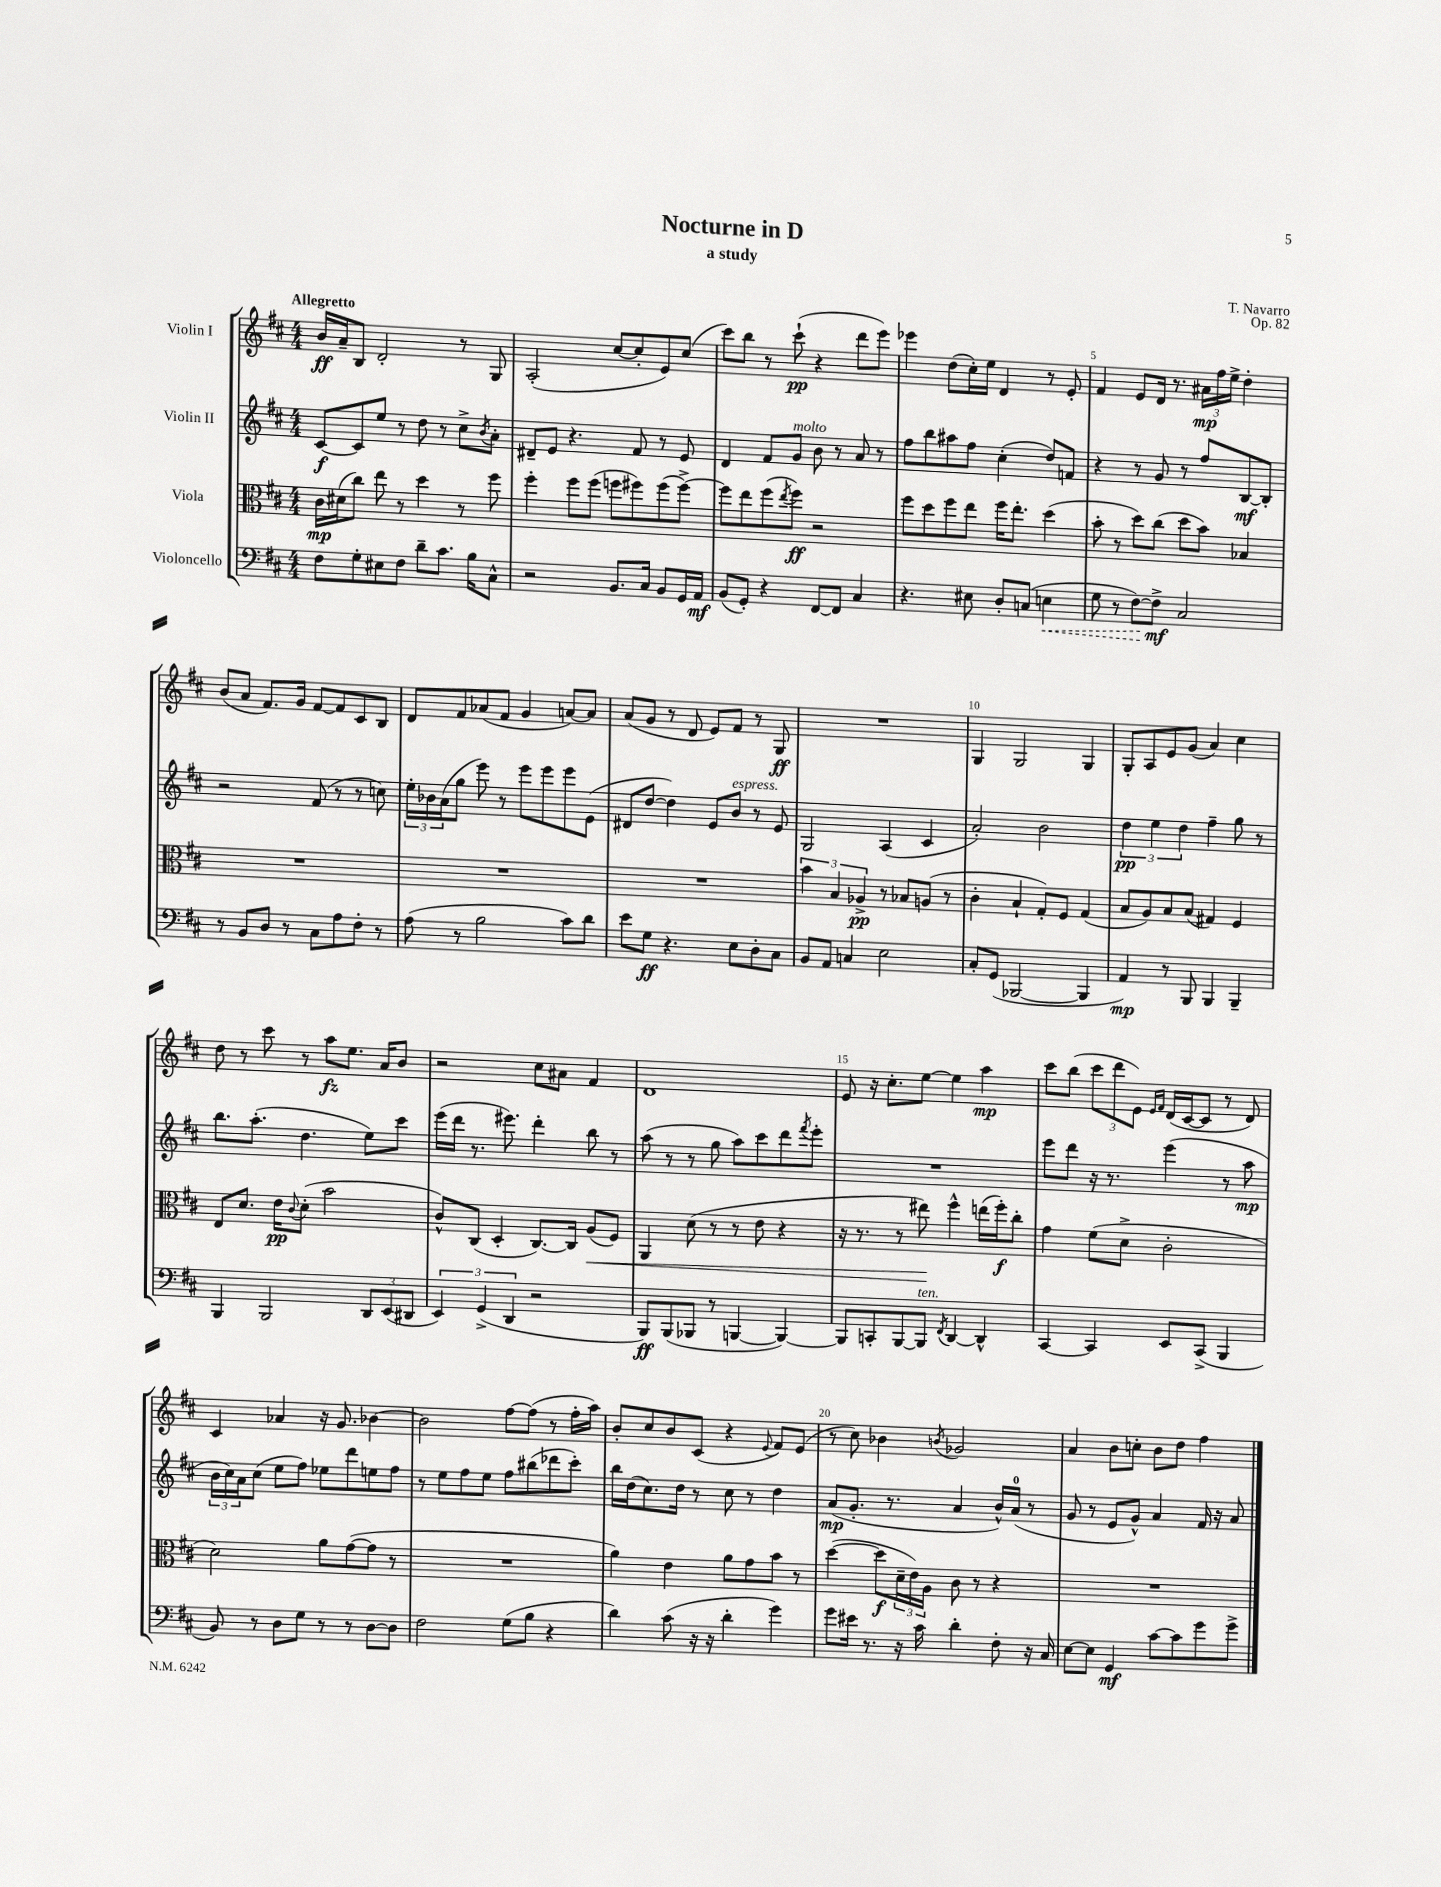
\header { title = "Nocturne in D" composer = "T. Navarro" subtitle = "a study" opus = "Op. 82" }
<<
\new StaffGroup <<
\new Staff = "s0" \with { instrumentName = "Violin I" } {
    \clef treble \key d \major \numericTimeSignature \time 4/4 \tempo "Allegretto"
    b'16\ff a'16-- b8 d'2-. r8 g8 |
    a2-.( cis''8~ cis''8-. e'8) cis''8( |
    cis'''8) b''8 r8 cis'''8-!\pp( r4 d'''8 e'''8) |
    ees'''4 d''8( cis''16-.) e''16 d'4 r8 e'8-. |
    fis'4 e'8 d'16 r8. \tuplet 3/2 { ais'16\mp fis''16 e''16-> } d''4-. |
    b'8( a'8 fis'8.) g'16 fis'8~ fis'8 cis'8 b8 |
    d'8 fis'8 aes'8( fis'8 g'4 a'8~) a'8 |
    a'8( g'8 r8 d'8 e'8) fis'8 r8 g8\ff |
    R1 |
    g4 g2 g4 |
    g8-. a8 e'8 g'8( a'4) cis''4 |
    d''8 r8 cis'''8 r8 a''8\fz e''8. a'16 b'8 |
    r2 cis''8 ais'8 fis'4 |
    d'1 |
    e'8 r16 cis''8.-. e''8~ e''4 a''4\mp |
    cis'''8 b''8( \tuplet 3/2 { cis'''8 d'''8 e'8) } \grace { e'16 fis'16 } d'16( cis'16~ cis'8 r8 d'8) |
    cis'4 aes'4 r16 g'8. bes'4~ |
    bes'2 fis''8~ fis''8( r8 fis''16-. a''16) |
    b'8-. cis''8 b'8 cis'8( r4 \appoggiatura { e'8 } fis'8) e'8( |
    r8 cis''8) bes'4 \acciaccatura { b'8 } ges'2 |
    a'4 b'8 c''8-. b'8 d''8 fis''4 \bar "|." |
}
\new Staff = "s1" \with { instrumentName = "Violin II" } {
    \clef treble \key d \major \numericTimeSignature \time 4/4
    cis'8~\f cis'8 e''8 r8 d''8 r8 cis''8-> \acciaccatura { b'8 } a'8-. |
    dis'8-- e'8 r4. fis'8 r8 e'8 |
    d'4 fis'8 g'8^\markup { \italic "molto" } b'8 r8 a'8 r8 |
    fis''8 b''8 ais''8 fis''8 cis''4-.( d''8) f'8 |
    r4 r8 g'8 r8 fis''8 b8~\mf b8-. |
    r2 fis'8( r8 r8 c''8) |
    \tuplet 3/2 { e''16-. bes'16 a'16( } g''8 e'''8) r8 e'''8 e'''8 e'''8 e'8( |
    dis'8 d''8~ d''4) e'8 b'8^\markup { \italic "espress." } r8 e'8 |
    g2 a4( cis'4 |
    a'2-.) b'2 |
    \tuplet 3/2 { d''4\pp e''4 d''4 } fis''4-- g''8 r8 |
    b''8. a''8.-.( d''4. e''8) cis'''8 |
    e'''16( d'''16 r8. eis'''8.) d'''4-. b''8 r8 |
    a''8( r8 r8 g''8 a''8) cis'''8 d'''8 \acciaccatura { fis'''8 } e'''8-. |
    R1 |
    e'''8 d'''8 r16 r8. e'''4( r8 a''8\mp |
    \tuplet 3/2 { b'16 cis''16) a'16 } cis''8( e''8 fis''8) ees''8 d'''8 e''8 fis''8 |
    r8 e''8 fis''8 e''8 fis''8 bis''8( des'''8 cis'''8-.) |
    b''16 d''16( cis''8.) d''16 r8 cis''8 r8 d''4 |
    a'8\mp( g'8.-. r8. a'4 b'16-^) a'16-0( r8 |
    g'8 r8 e'8 g'8-^) a'4 fis'16 r16 a'8 \bar "|." |
}
\new Staff = "s2" \with { instrumentName = "Viola" } {
    \clef alto \key d \major \numericTimeSignature \time 4/4
    cis'16\mp dis'16( cis''8) e''8 r8 d''4 r8 fis''8 |
    fis''4-. fis''8 fis''8( f''8 fis''8) fis''8( fis''8~->) |
    fis''8 e''8 fis''8( \acciaccatura { e''8 } fis''8\ff) r2 |
    fis''8 d''8 fis''8 e''8 fis''16 e''8.-. d''4( |
    b'8-. r8 d''8) cis''8( d''8 b'8) bes4 |
    R1 |
    R1 |
    R1 |
    \tuplet 3/2 { b'4 b4 aes4->\pp } r8 bes8 a8( r8 |
    cis'4-. b4-! g8-.) fis8 g4( |
    b8 a8) b8 b8( gis4) fis4 |
    e8 d'8. e'16\pp \appoggiatura { cis'8 } d'8-.( b'2 |
    cis'8-^) cis8( d4-. cis8.~) cis16 a8\<( fis8) |
    a,4 d'8( r8 r8 e'8 r4 |
    r16 r8. r8 eis''8\!) fis''4-^ e''16( fis''16-.\f) cis''8-. |
    g'4 fis'8( d'8-> cis'2-. |
    d'2) a'8 g'8~( g'8 r8 |
    R1 |
    a'4) e'4 a'8 g'8 b'8 r8 |
    d''4~( d''8\f \tuplet 3/2 { d'16-- e'16) a16 } cis'8 r8 r4 |
    R1 \bar "|." |
}
\new Staff = "s3" \with { instrumentName = "Violoncello" } {
    \clef bass \key d \major \numericTimeSignature \time 4/4
    fis8 g8-. eis8 fis8 d'8-- cis'8. b16 cis8-^ |
    r2 b,8. cis16 b,8 g,16 a,16\mf |
    b,8( g,8-.) r4 fis,8~ fis,8 cis4 |
    r4. eis8 d8-. c8( \once \override Hairpin.style = #'dashed-line e4\< |
    g8 r8 fis8~) fis8->\mf\! cis2 |
    r8 b,8 d8 r8 cis8 a8 fis8-. r8 |
    a8( r8 b2 cis'8) d'8 |
    e'8 g8\ff r4. e8 d8-. cis8 |
    b,8 a,8 c4 e2 |
    cis8-. g,8( bes,,2~ bes,,4 |
    a,4\mp) r8 b,,8 b,,4 b,,4-- |
    b,,4 b,,2 \tuplet 3/2 { d,8 e,8( dis,8 } |
    \tuplet 3/2 { e,4) g,4->( d,4 } r2 |
    b,,8\ff) b,,8( bes,,8 r8 b,,4~ b,,4~) |
    b,,8 c,8-. b,,8~ b,,8^\markup { \italic "ten." } \acciaccatura { fis,8 } d,4~ d,4-^ |
    cis,4~ cis,4 e,8 cis,8->( b,,4 |
    b,8) r8 d8 g8 r8 r8 d8~ d8 |
    fis2 g8( b8 r4 |
    d'4) cis'8( r16 r16 d'4-. g'4) |
    g'8 eis'16 r8. r16 cis'16 d'4-. fis8-. r16 cis16 |
    e8~ e8 g,4\mf cis'8~ cis'8 g'8 g'8-> \bar "|." |
}
>>
>>
\layout { \context { \Score \override BarNumber.break-visibility = ##(#f #t #t) barNumberVisibility = #(every-nth-bar-number-visible 5) } }
